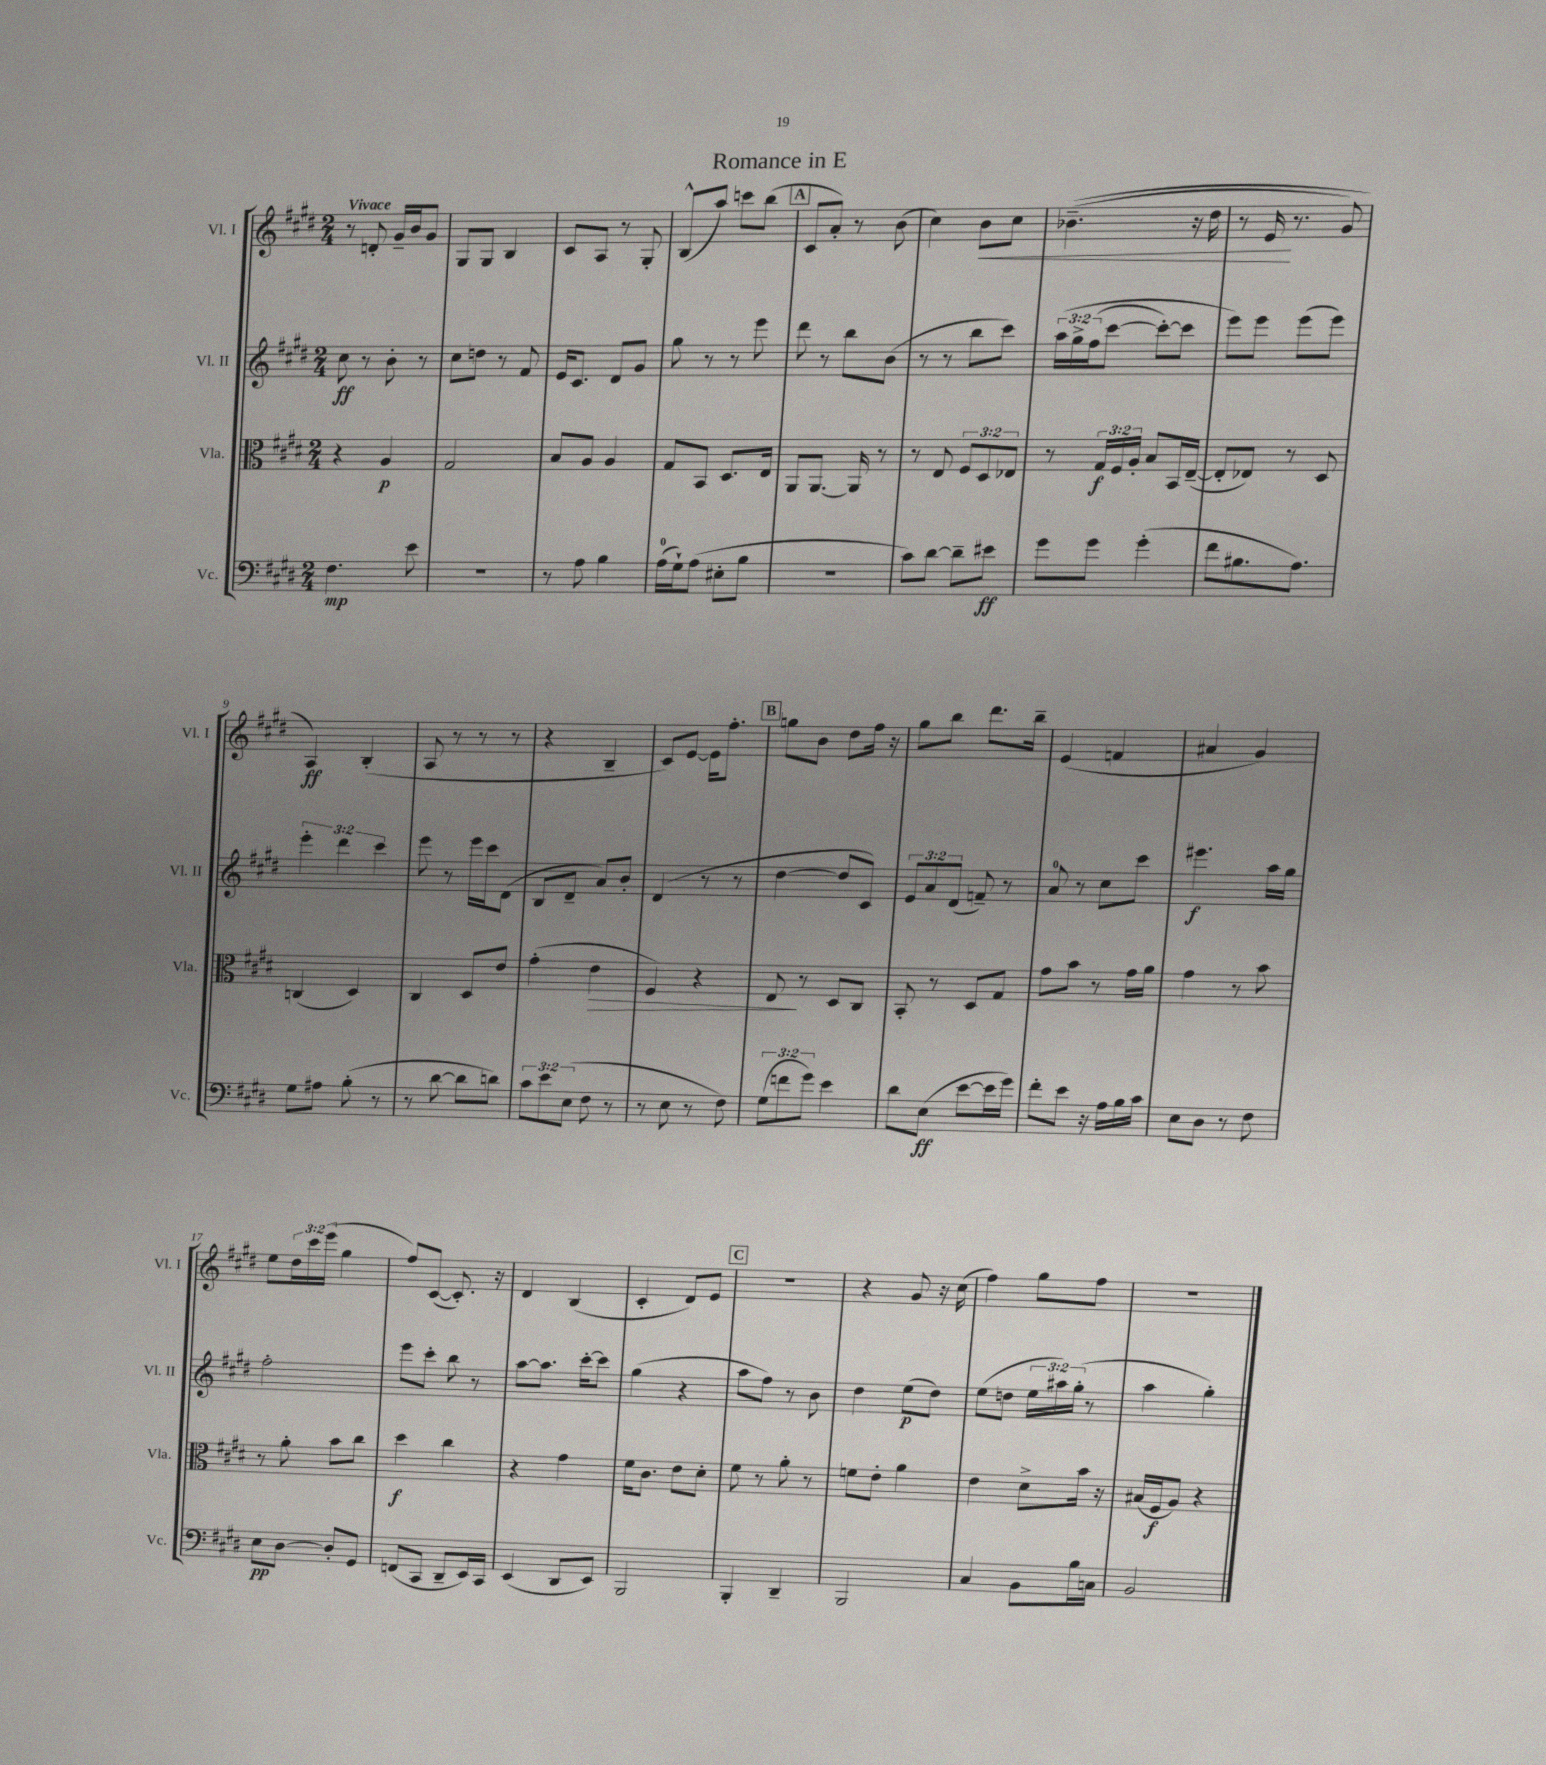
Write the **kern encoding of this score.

**kern	**kern	**kern	**kern
*staff4	*staff3	*staff2	*staff1
*clefF4	*clefC3	*clefG2	*clefG2
*k[f#c#g#d#]	*k[f#c#g#d#]	*k[f#c#g#d#]	*k[f#c#g#d#]
*M2/4	*M2/4	*M2/4	*M2/4
4.F#	4r	8cc#	8r
.	.	8r	8d'
.	4A	8b'	16g#~
.	.	.	16b
8e	.	8r	8g#
=	=	=	=
2r	2G#	8cc#	8G#
.	.	8dd	8G#
.	.	8r	4B
.	.	8f#	.
=	=	=	=
8r	8B	16e	8c#
.	.	8.c#	.
8A	8A	.	8A
4B	4A	8d#	8r
.	.	8g#	8G#'
=	=	=	=
(16A	8G#	8gg#	(8B^^
16G#`)	.	.	.
(8A	8BB	8r	8aa)
8E#'	8.D#	8r	8ccc
8B	.	8eee	(8bb
.	16E	.	.
=	=	=	=
2r	8AA	8ddd#	8c#
.	[8.AA	8r	8a')
.	.	8bb	8r
.	16AA]	.	.
.	8r	(8b	(8b
=	=	=	=
8c#)	8r	8r	4cc#)
[8d#	8E	8r	.
8d#~]	12F#	8bb	8b
.	12D#	.	.
8e#	.	8ccc#)	8cc#
.	12E-	.	.
=	=	=	=
8g#	8r	&(24aa	&((4.b-~
.	.	24gg#^	.
.	.	(24ff#	.
8g#	24G#	[8ccc#	.
.	24F#	.	.
.	24A'	.	.
(4g#'	8B	8ccc#'_)	.
.	16BB	8ccc#]	16r
.	([16E~	.	16dd#
=	=	=	=
8f#	8E']	8eee&)	8r
8.B#	8E-)	8eee	16e
.	.	.	8.r
.	8r	(8eee	.
8.A)	.	.	.
.	8D#	8eee)	8g#)
=	=	=	=
8G#	(4C	6eee'	4A&)
8A#	.	.	.
.	.	6ddd#	.
(8B'	4D#)	.	(4B'
.	.	6ccc#	.
8r	.	.	.
=	=	=	=
8r	4C#	8eee	8A
[8d#	.	8r	8r
8d#]	8D#	16eee	8r
.	.	16ccc#	.
8d)	8e	(8d#	8r
=	=	=	=
12c#	(4g#'	8B	4r
12e	.	.	.
.	.	8d#~	.
(12E	.	.	.
8F#	4e	8a)	4B~
8r	.	8b'	.
=	=	=	=
8r	4F#)	(4d#	8c#)
8E	.	.	[8e
8r	4r	8r	16e]
.	.	.	8.ff#'
8F#)	.	8r	.
=	=	=	=
(12G#	8E	[4dd#	8gg
12f	.	.	.
.	8r	.	8b
12g#)	.	.	.
4e	8D#	8dd#]	8dd#
.	8C#	8c#)	16ff#
.	.	.	16r
=	=	=	=
8d#	8BB'	12e	8gg#
.	.	12a	.
(8E	8r	.	8bb
.	.	(12d#	.
[8e	8D#	8f~)	8.ddd#
16e]	8G#	8r	.
16g#)	.	.	16bb~
=	=	=	=
8f#'	8g#	8a	(4e
8e	8b	8r	.
16r	8r	8cc#	4f
16A	.	.	.
16B	16g#	8ccc#	.
16c#	16a	.	.
=	=	=	=
8E	4g#	4.eee#	4a#
8D#	.	.	.
8r	8r	.	4g#)
8F#	8b	16aa	.
.	.	16gg#	.
=	=	=	=
8E	8r	2ff#'	8ee
[8D#	8a'	.	24dd#
.	.	.	24ccc#
.	.	.	(24eee
8D#']	8b	.	4gg#
8GG#	8cc#	.	.
=	=	=	=
(8FF	4dd#	8eee	8ff#)
8CC#	.	8ccc#'	([8c#
8DD#~	4cc#	8bb	8.c#'])
16EE)	.	8r	.
16CC#	.	.	16r
=	=	=	=
(4EE	4r	[8aa	4d#
.	.	8.aa]	.
8DD#	4g#	.	(4B
.	.	[16ccc#'	.
8EE)	.	8ccc#]	.
=	=	=	=
2BBB	16f#	(4gg#	4c#'
.	8.c#	.	.
.	8e	4r	8d#)
.	8d#'	.	8e
=	=	=	=
4BBB'	8f#	8aa	2r
.	8r	8ff#)	.
4DD#~	8a'	8r	.
.	8r	8b	.
=	=	=	=
2BBB	8f	4dd#	4r
.	8e'	.	.
.	4a	(8ee	8g#
.	.	8dd#)	16r
.	.	.	(16cc#
=	=	=	=
4C#	4e	(8ee	4ff#)
.	.	8dd	.
8BB	8d#^	24ee	8gg#
.	.	24aa#)	.
.	.	(24gg#'	.
16B	16b	8r	8ff#
16C	16r	.	.
=	=	=	=
2BB	(16B#	4aa	2r
.	16F#	.	.
.	8A)	.	.
.	4r	4gg#')	.
==	==	==	==
*-	*-	*-	*-
